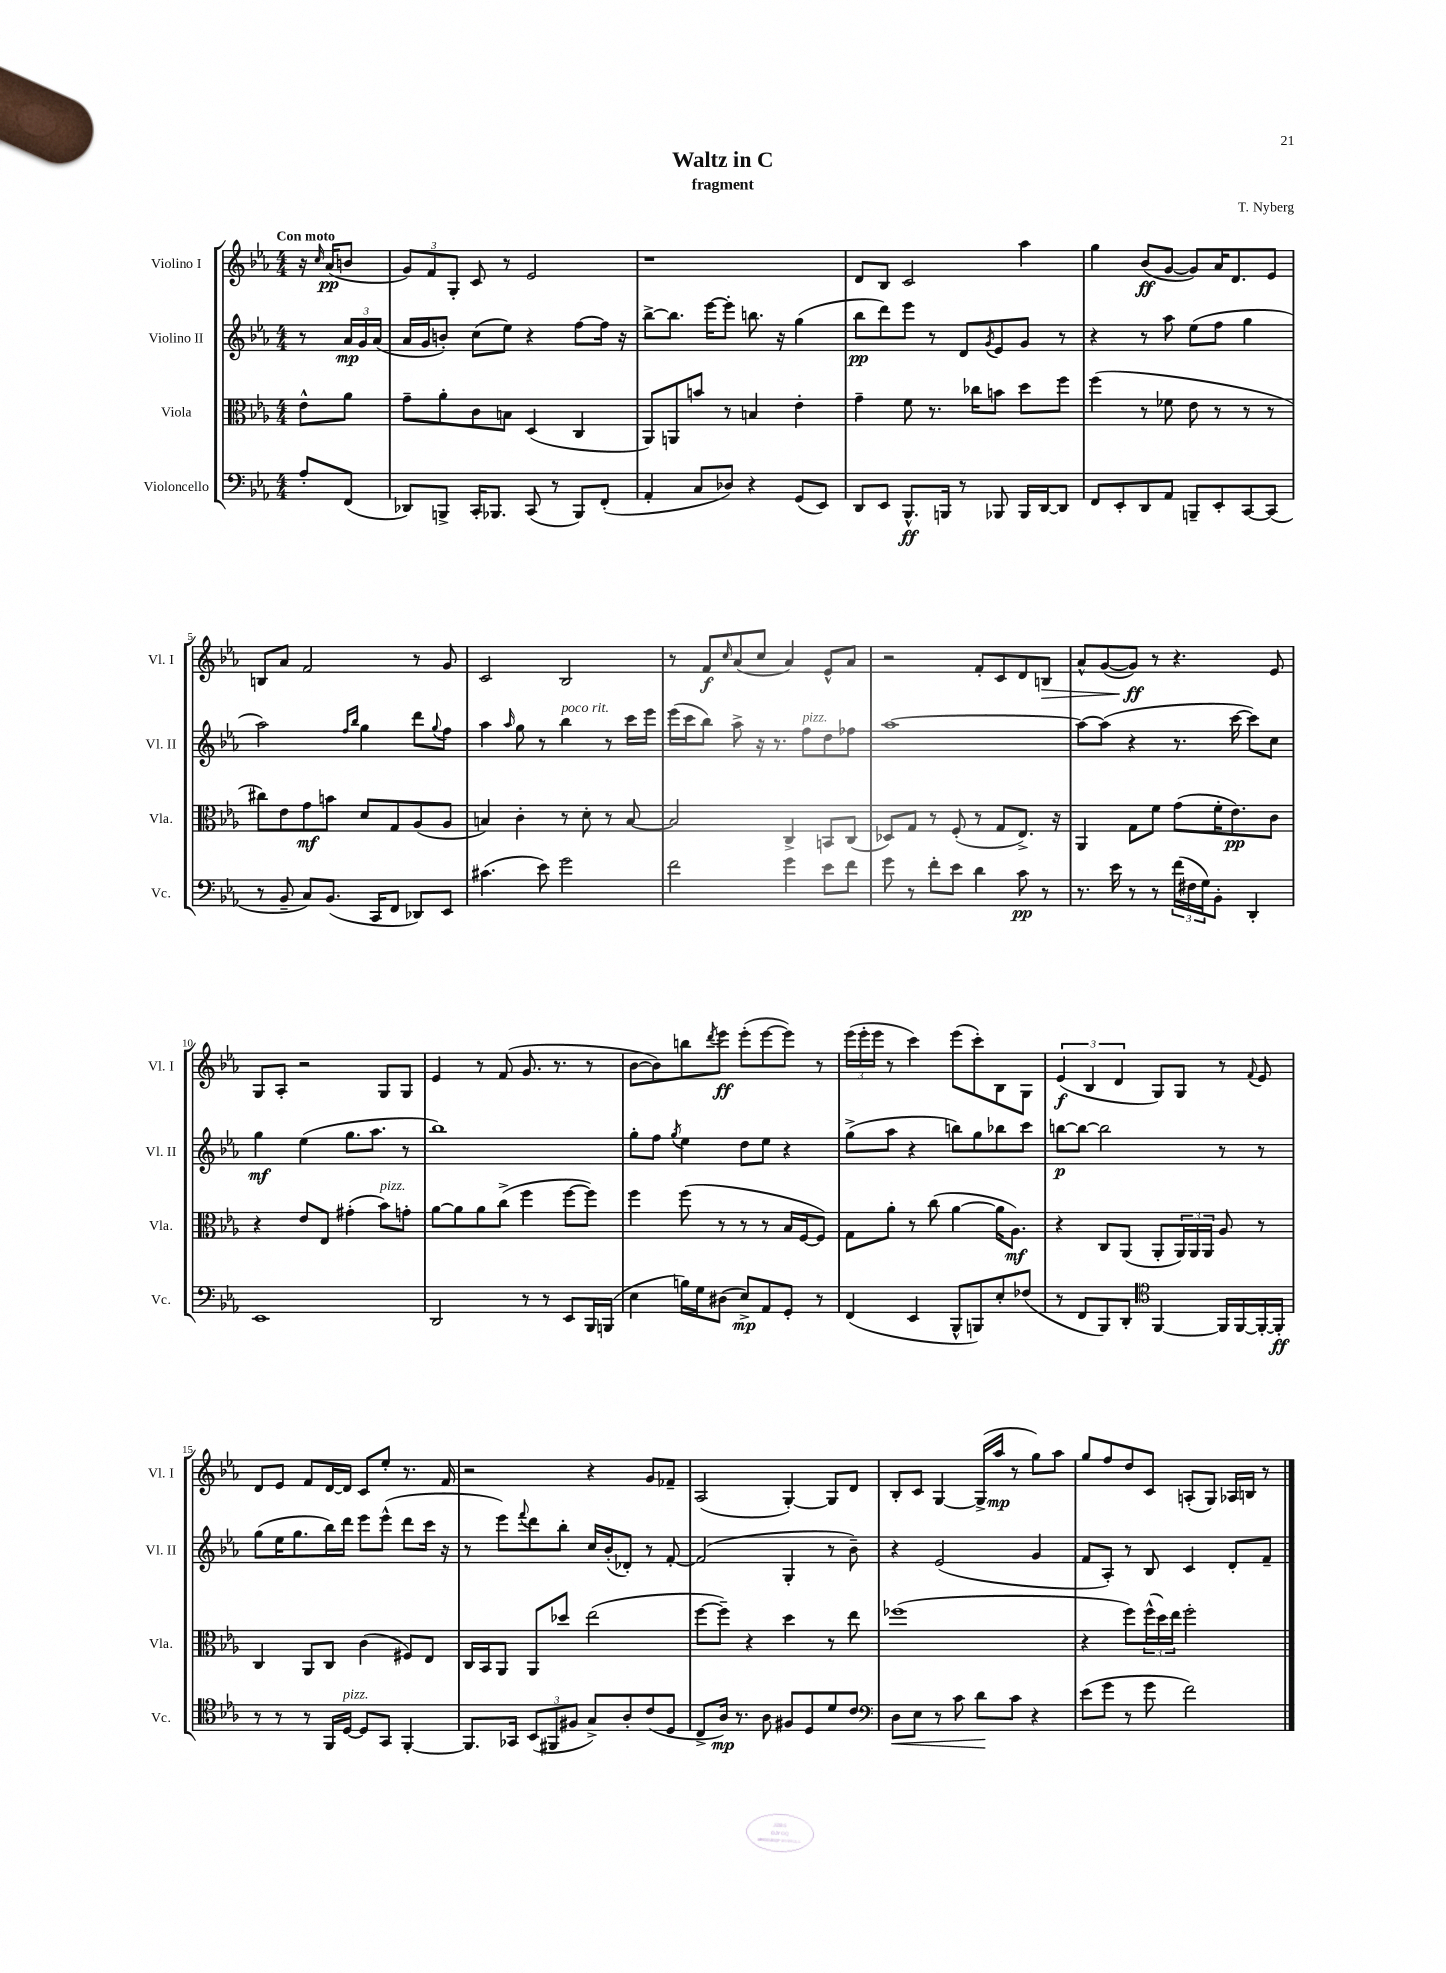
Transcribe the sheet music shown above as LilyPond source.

\header { title = "Waltz in C" composer = "T. Nyberg" subtitle = "fragment" }
<<
\new StaffGroup <<
\new Staff = "s0" \with { instrumentName = "Violino I" shortInstrumentName = "Vl. I" } {
    \clef treble \key ees \major \numericTimeSignature \time 4/4 \partial 4 \tempo "Con moto"
    r16 \grace { c''16 } aes'16\pp( b'8 |
    \tuplet 3/2 { g'8) f'8 g8-. } c'8 r8 ees'2 |
    r1 |
    d'8 bes8 c'2 aes''4 |
    g''4 bes'8\ff( g'8~ g'8) aes'16 d'8. ees'8 |
    b8 aes'8 f'2 r8 g'8 |
    c'2 bes2 |
    r8 f'8\f \grace { c''16 } aes'8( c''8 aes'4) ees'8-^ aes'8 |
    r2 f'8-. c'8 d'8 b8\> |
    aes'8-^ g'8~( g'8\ff\!) r8 r4. ees'8 |
    g8 aes8-. r2 g8 g8 |
    ees'4 r8 f'8( g'8. r8. r8 |
    bes'8~ bes'8) b''8 \acciaccatura { d'''8 } ees'''8\ff ees'''8-.( ees'''8~ ees'''8) r8 |
    \tuplet 3/2 { ees'''16( ees'''16-. ees'''16 } r8 c'''4) ees'''8( c'''8-.) bes8 g8 |
    \tuplet 3/2 { ees'4\f( bes4 d'4 } g8) g8 r8 \appoggiatura { f'8 } ees'8 |
    d'8 ees'8 f'8 d'16~ d'16 c'8 ees''8-. r8. f'16 |
    r2 r4 g'8 fes'8-- |
    aes2( g4~-.) g8 d'8 |
    bes8-. c'8 g4~ g16->( aes''16\mp r8 g''8) aes''8 |
    g''8 f''8 d''8 c'8 a8-.( g8) aes16 b16 r8 \bar "|." |
}
\new Staff = "s1" \with { instrumentName = "Violino II" shortInstrumentName = "Vl. II" } {
    \clef treble \key ees \major \numericTimeSignature \time 4/4 \partial 4
    r8 \tuplet 3/2 { aes'16\mp g'16 aes'16( } |
    aes'16 g'16 b'8-.) c''8( ees''8) r4 f''8~ f''16 r16 |
    bes''8~-> bes''8. ees'''16~ ees'''8-. b''8. r16 g''4( |
    bes''8\pp d'''8) ees'''8 r8 d'8 \acciaccatura { g'8 } ees'8 g'8 r8 |
    r4 r8 aes''8 ees''8( f''8 g''4 |
    aes''2) \grace { f''16 bes''16 } g''4 d'''8 \appoggiatura { g''8 } f''8 |
    aes''4 \grace { aes''16 } g''8 r8 bes''4^\markup { \italic "poco rit." } r8 c'''16 ees'''16 |
    ees'''16( c'''16 bes''8) aes''8-> r16 r8. f''8^\markup { \italic "pizz." } d''8 fes''8 |
    aes''1~ |
    aes''8~ aes''8( r4 r8. c'''16~ c'''8) c''8 |
    g''4\mf ees''4( g''8. aes''8. r8 |
    bes''1) |
    g''8-. f''8 \acciaccatura { g''8 } ees''4 d''8 ees''8 r4 |
    g''8->( aes''8 r4 b''8) g''8 bes''8 c'''8 |
    b''8~\p b''8~ b''2 r8 r8 |
    g''8( ees''16 g''8. bes''16) d'''16 ees'''8 ees'''8-^( d'''8 c'''16 r16 |
    r8 ees'''8) \appoggiatura { f'''8 } d'''8 bes''8-. c''16 bes'16-.( des'8-.) r8 f'8~-. |
    f'2( g4-. r8 bes'8--) |
    r4 ees'2( g'4 |
    f'8 aes8-.) r8 bes8 c'4 d'8-. f'8-- \bar "|." |
}
\new Staff = "s2" \with { instrumentName = "Viola" shortInstrumentName = "Vla." } {
    \clef alto \key ees \major \numericTimeSignature \time 4/4 \partial 4
    ees'8-^ aes'8 |
    g'8-- aes'8-. c'8 b8 d4( c4 |
    aes,8) a,8 b'8 r8 b4 ees'4-. |
    g'4-- f'8 r8. ces''16 b'8 d''8 f''8 |
    f''4( r8 fes'8 ees'8 r8 r8 r8 |
    cis''8) ees'8 g'8\mf b'8 d'8 g8 aes8( aes8 |
    b4) c'4-. r8 d'8-. r8 b8~ |
    b2 c4-> b,8 c8( |
    des8) g8 r8 f8-.( r8 g8 ees8.->) r16 |
    aes,4 g8 f'8 g'8( f'16-. ees'8.\pp) c'8 |
    r4 ees'8 ees8 gis'4-.( bes'8^\markup { \italic "pizz." }) g'8-. |
    aes'8~ aes'8 aes'8 c''8->( f''4 f''8~ f''8) |
    f''4 f''8( r8 r8 r8 bes16 f16~ f8) |
    g8 aes'8-. r8 c''8( aes'4~ aes'16 aes8.\mf) |
    r4 c8 aes,8( aes,8-. \tuplet 3/2 { aes,16) aes,16 aes,16 } aes8 r8 |
    c4 aes,8 c8 c'4( fis8) ees8 |
    c16 bes,16 aes,8 aes,8 des''8 ees''2( |
    f''8~ f''8--) r4 d''4 r8 ees''8 |
    fes''1( |
    r4 f''8) \tuplet 3/2 { f''16-^( d''16) ees''16 } f''2-. \bar "|." |
}
\new Staff = "s3" \with { instrumentName = "Violoncello" shortInstrumentName = "Vc." } {
    \clef bass \key ees \major \numericTimeSignature \time 4/4 \partial 4
    aes8-. f,8( |
    des,8) b,,8-> c,16-. bes,,8. c,8( r8 bes,,8) f,8-.( |
    aes,4-. c8 des8) r4 g,8( ees,8) |
    d,8 ees,8 bes,,8.-^\ff b,,16 r8 bes,,8 bes,,16 d,16~ d,8 |
    f,8 ees,8-. d,8 aes,8 b,,8-- ees,8-. c,8~ c,8( |
    r8 bes,8-- c8) bes,8.( c,16 f,8 des,8) ees,8 |
    cis'4.( ees'8) g'2 |
    f'2 g'4 ees'8 f'8 |
    g'8 r8 f'8-. ees'8 d'4 c'8\pp r8 |
    r8. ees'16 r8 r8 \tuplet 3/2 { f'16( fis16 g16) } bes,8-. d,4-. |
    ees,1 |
    d,2 r8 r8 ees,8 bes,,16 b,,16( |
    ees4 b16) g16 dis8( ees8->\mp) aes,8 g,8-. r8 |
    f,4( ees,4 bes,,8-^ b,,8) ees8-. fes8( |
    r8 f,8 bes,,8) d,8-. \clef tenor f,4~ f,16 f,16~ f,16~-. f,16-.\ff |
    r8 r8 r8 f,16 d16~^\markup { \italic "pizz." } d8 g,8 f,4~-. |
    f,8. ges,16 \tuplet 3/2 { bes,8( fis,8 fis8 } g8->) aes8-. c'8( d8 |
    c8-> aes16\mp) r8. aes8 fis8 d8 d'8 c'8 |
    \clef bass d8\< ees8 r8 c'8 d'8\! c'8 r4 |
    ees'8( g'8 r8 g'8 f'2) \bar "|." |
}
>>
>>
